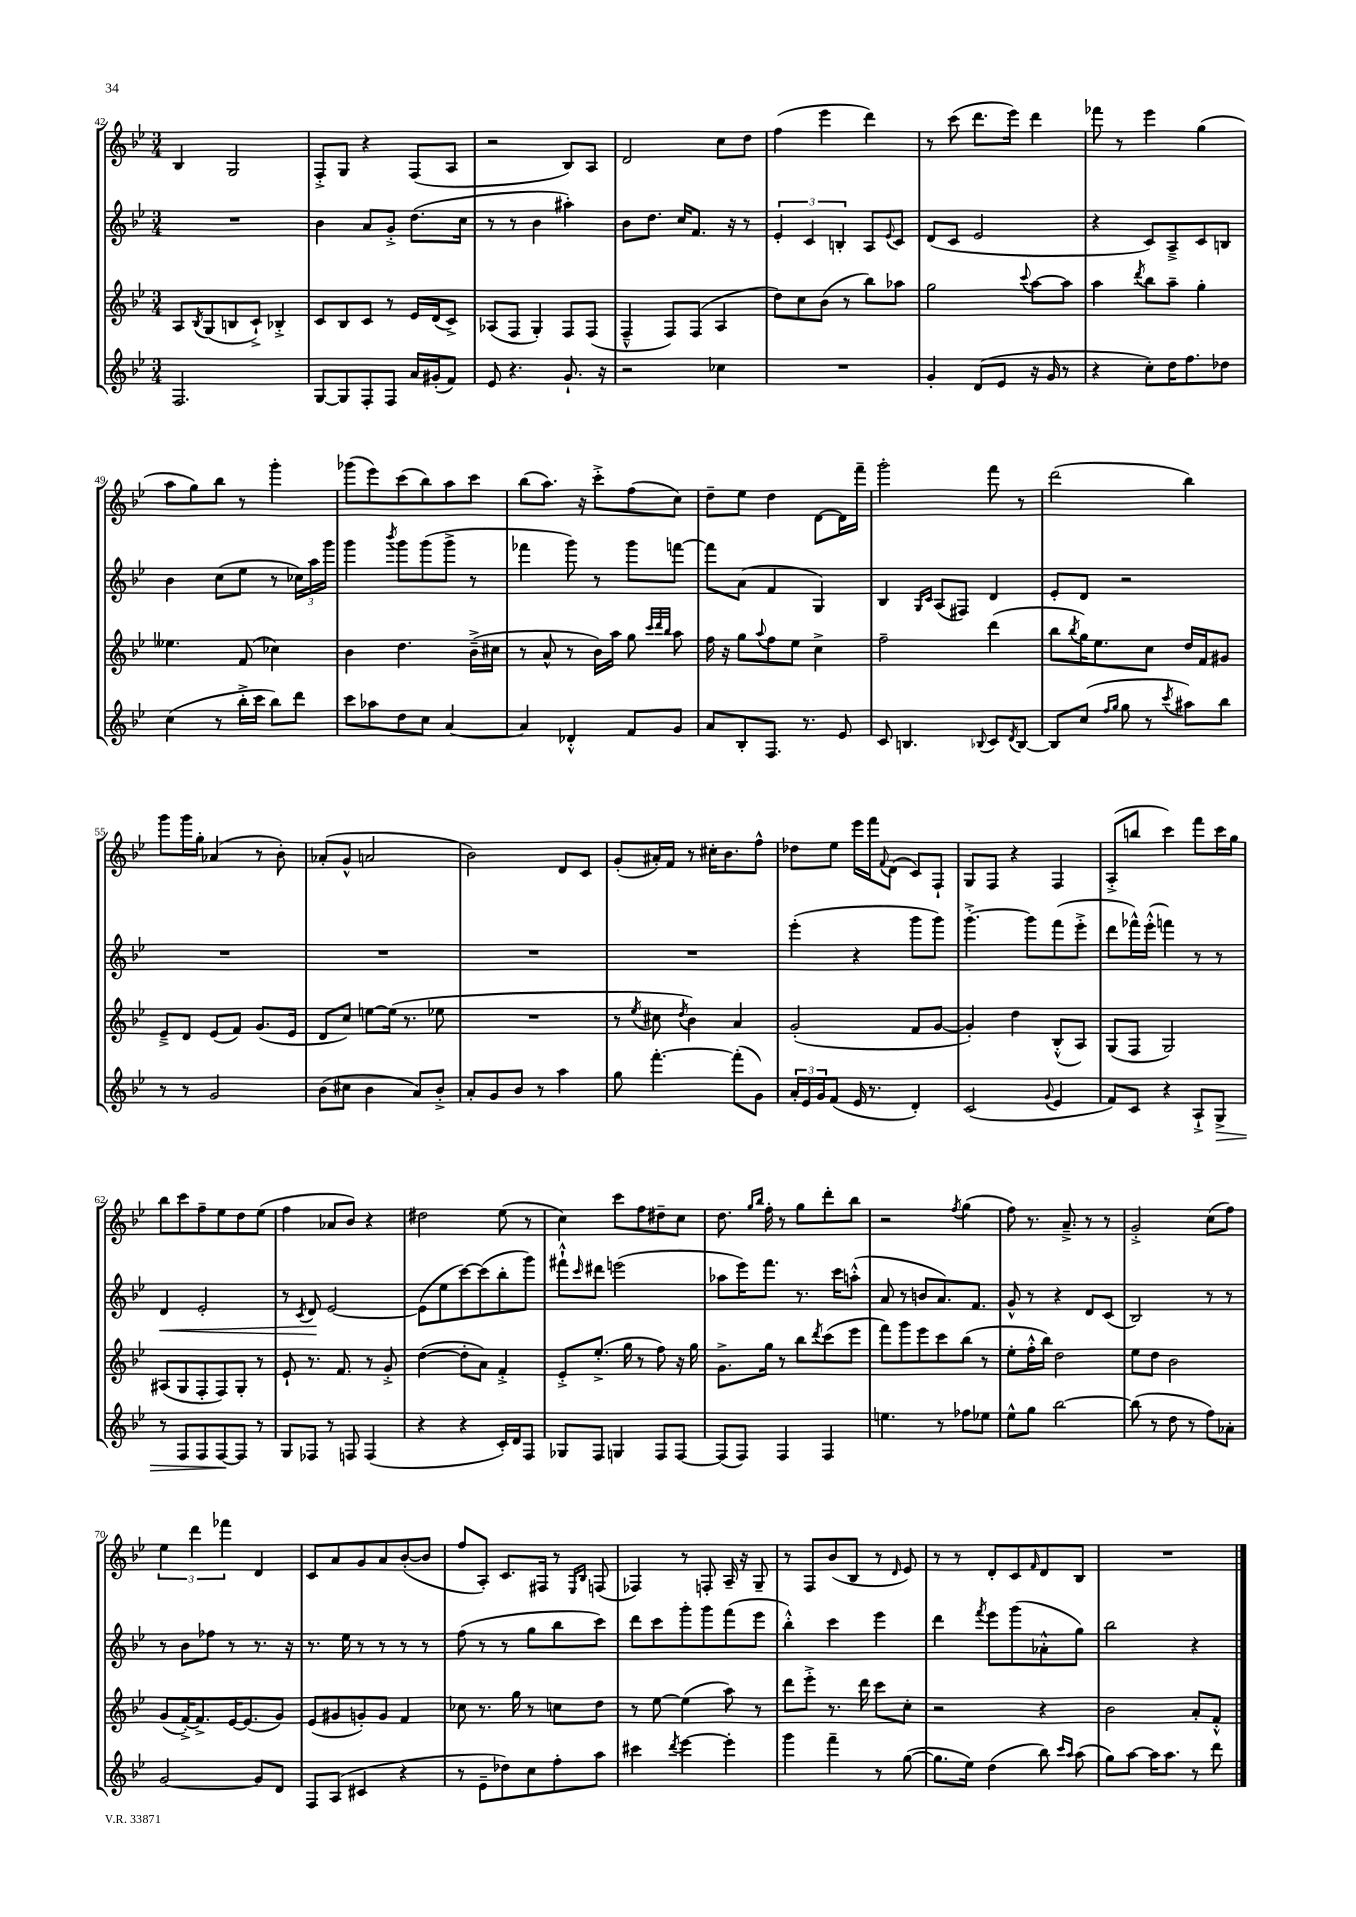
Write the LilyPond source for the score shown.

<<
\new StaffGroup <<
\new Staff = "s0" {
    \clef treble \key bes \major \numericTimeSignature \time 3/4
    bes4 g2 |
    f8-.-> g8 r4 f8( a8 |
    r2 bes8) a8 |
    d'2 c''8 d''8 |
    f''4( ees'''4 d'''4) |
    r8 c'''8( d'''8. ees'''16) d'''4 |
    fes'''8 r8 ees'''4 g''4( |
    a''8 g''8) bes''8 r8 g'''4-. |
    ges'''8( ees'''8) c'''8( bes''8) a''8 c'''8 |
    bes''8( a''8.) r16 c'''8-.-> f''8( c''8) |
    d''8-- ees''8 d''4 d'8~ d'16 f'''16-- |
    g'''2-. f'''8 r8 |
    d'''2( bes''4) |
    g'''8 g'''16 g''16-. aes'4( r8 bes'8-.) |
    aes'8-.( g'8-^ a'2 |
    bes'2) d'8 c'8 |
    g'8-.( ais'16-.) f'16 r8 cis''16-. bes'8. f''8-^ |
    des''8 ees''8 ees'''16 f'''16 \appoggiatura { f'8 } d'8( c'8) f8-! |
    g8 f8 r4 f4 |
    a8-.->( b''8 c'''4) f'''8 c'''16 g''16 |
    bes''8 c'''8 f''8-- ees''8 d''8 ees''8( |
    f''4 aes'8 bes'8) r4 |
    dis''2 ees''8( r8 |
    c''4) c'''8 f''8 dis''8-- c''8 |
    d''8. \grace { g''16 bes''16 } f''16-. r8 g''8 d'''8-. bes''8 |
    r2 \acciaccatura { f''8 } g''4( |
    f''8) r8. a'8.---> r8 r8 |
    g'2-.-> c''8( f''8) |
    \tuplet 3/2 { ees''4 d'''4 fes'''4 } d'4 |
    c'8 a'8 g'8 a'8 bes'8~-.( bes'8 |
    f''8 a8-.) c'8. fis16 r8 \grace { ees16 bes16 } f8( |
    fes4) r8 f8-. a16-- r16 g8-- |
    r8 f8 bes'8( bes8 r8 \grace { d'16 } ees'8) |
    r8 r8 d'8-. c'8 \grace { f'16 } d'8 bes8 |
    R2. \bar "|." |
}
\new Staff = "s1" {
    \clef treble \key bes \major \numericTimeSignature \time 3/4
    R2. |
    bes'4 a'8 g'8-.-> d''8.( c''16 |
    r8 r8 bes'4 ais''4-.) |
    bes'8 d''8. c''16 f'8. r16 r8 |
    \tuplet 3/2 { ees'4-. c'4 b4-. } a8 \appoggiatura { ees'8 } c'8 |
    d'8( c'8 ees'2 |
    r4 c'8) a8---> c'8 b8 |
    bes'4 c''8( ees''8 r8 \tuplet 3/2 { ces''16) a''16 g'''16 } |
    g'''4 \acciaccatura { bes'''8 } g'''8 g'''8( g'''8-> r8 |
    fes'''4 g'''8) r8 g'''8 f'''8~ |
    f'''8 a'8( f'4 g4) |
    bes4 \grace { g16 c'16 } a8( fis8) d'4 |
    ees'8-. d'8 r2 |
    R2. |
    R2. |
    R2. |
    R2. |
    ees'''4-.( r4 g'''8 g'''8) |
    g'''4.~-.-> g'''8 f'''8( ees'''8-.-> |
    d'''8 fes'''16-^) ees'''16-.-^( f'''4) r8 r8 |
    d'4\< ees'2-. |
    r8 \acciaccatura { c'8 } d'8\! ees'2~ |
    ees'8( ees''8 c'''8~) c'''8( bes''8-. g'''8) |
    fis'''8-!-^ \grace { c'''16 } dis'''8 e'''2( |
    aes''8 ees'''16) f'''8. r8. c'''16 a''8-.-^( |
    a'8 r8 b'8 a'8.) f'8. |
    g'8-^ r8 r4 d'8 c'8( |
    bes2) r8 r8 |
    r8 bes'8 fes''8 r8 r8. r16 |
    r8. ees''16 r8 r8 r8 r8 |
    f''8( r8 r8 g''8 bes''8 c'''8) |
    d'''8 c'''8 g'''8-. g'''8 f'''8( ees'''8 |
    bes''4-.-^) c'''4 ees'''4 |
    d'''4 \acciaccatura { f'''8 } ees'''8 g'''8( aes'8-.-^ g''8) |
    bes''2 r4 \bar "|." |
}
\new Staff = "s2" {
    \clef treble \key bes \major \numericTimeSignature \time 3/4
    a8 \acciaccatura { bes8 } g8( b8 c'8-!->) bes4-.-> |
    c'8 bes8 c'8 r8 ees'16 d'16( c'8->) |
    aes8( f8 g4-.) f8 f8( |
    f4---^ f8) f8( a4 |
    d''8) c''8 bes'8( r8 bes''8) aes''8 |
    g''2 \appoggiatura { c'''8 } a''8~ a''8 |
    a''4 \acciaccatura { d'''8 } bes''8 a''8-- g''4-. |
    eeses''4. f'8( ces''4) |
    bes'4 d''4. bes'16--->( cis''16 |
    r8 a'8-^ r8 bes'16) a''16 g''8 \grace { c'''32 d'''32 bes''32 } a''8 |
    f''16 r16 g''8 \appoggiatura { a''8 } f''8 ees''8 c''4-> |
    f''2-- d'''4( |
    bes''8 \acciaccatura { bes''8 } g''16) ees''8. c''8 d''16 f'16 gis'8 |
    ees'8---> d'8 ees'8( f'8) g'8.( ees'16 |
    d'8 c''8) e''8~ e''16( r8. ees''8 |
    R2. |
    r8 \acciaccatura { ees''8 } cis''8 \acciaccatura { d''8 } bes'4) a'4 |
    g'2-.( f'8 g'8~ |
    g'4-.) d''4 bes8-.-^( a8) |
    g8( f8 g2) |
    ais8( g8 f8-. f8) g8-. r8 |
    ees'8-! r8. f'8. r8 g'8-.-> |
    d''4~( d''8-. a'8) f'4-.-> |
    ees'8-.-> ees''8.-.->( g''16 r8 f''8) r16 g''16 |
    g'8.-> g''16 r8 bes''8 \acciaccatura { d'''8 } c'''8( ees'''8 |
    f'''8) g'''8 ees'''8 c'''8 bes''8( r8 |
    ees''8-. f''16-.-^ bes''16) d''2 |
    ees''8 d''8 bes'2 |
    g'8( f'16~-.->) f'8.-> ees'16~ ees'8.( g'8) |
    ees'8( gis'8 g'8-.) g'8 f'4 |
    ces''8 r8. g''16 r8 c''8 d''8 |
    r8 ees''8~ ees''4( a''8) r8 |
    d'''8 ees'''8-.-> r8. d'''16 c'''8 c''8-. |
    r2 r4 |
    bes'2 a'8-. f'8-.-^ \bar "|." |
}
\new Staff = "s3" {
    \clef treble \key bes \major \numericTimeSignature \time 3/4
    f2. |
    g8~ g8 f8-. f8 a'16 gis'16-.( f'8) |
    ees'8 r4. g'8.-! r16 |
    r2 ces''4 |
    R2. |
    g'4-. d'8( ees'8 r16 g'16 r8 |
    r4 c''8-.) d''16 f''8. des''8 |
    c''4( r8 bes''16-.-> c'''16 bes''8) d'''8 |
    c'''8 aes''8 d''8 c''8 a'4~ |
    a'4 des'4-.-^ f'8 g'8 |
    a'8 bes8-. f8. r8. ees'8 |
    c'8 b4. \appoggiatura { bes8 } c'8 \acciaccatura { d'8 } bes8~ |
    bes8 c''8( \grace { f''16 g''16 } g''8 r8 \acciaccatura { c'''8 } ais''8) bes''8 |
    r8 r8 g'2 |
    bes'8( cis''8 bes'4 a'8) bes'8-.-> |
    a'8-. g'8 bes'8 r8 a''4 |
    g''8 f'''4.~-. f'''8-.( g'8) |
    \tuplet 3/2 { a'16-. ees'16 g'16 } f'8( ees'16 r8. d'4-.) |
    c'2( \appoggiatura { g'8 } ees'4 |
    f'8) c'8 r4 a8-!-> g8->\> |
    r8 f8 f8 f8~\! f8 r8 |
    g8 fes8 r8 f8 f4( |
    r4 r4 c'16-.) d'16 f8 |
    ges8 f8 g4 f8 f8~ |
    f8( f8) f4 f4 |
    e''4. r8 fes''8 ees''8 |
    ees''8-^ g''8 bes''2~ |
    bes''8( r8 d''8 r8 f''8) aes'8-. |
    g'2~ g'8 d'8 |
    f8 a8( cis'4 r4 |
    r8 ees'8-- des''8) c''8 f''8-. a''8 |
    cis'''4 \acciaccatura { d'''8 } ees'''4~ ees'''4-. |
    g'''4 f'''4-- r8 g''8~( |
    g''8. ees''16) d''4( bes''8) \grace { c'''16 a''16 } a''8( |
    g''8) a''8~ a''16 a''8. r8 d'''8 \bar "|." |
}
>>
>>
\layout { \context { \Score currentBarNumber = #42 } }
